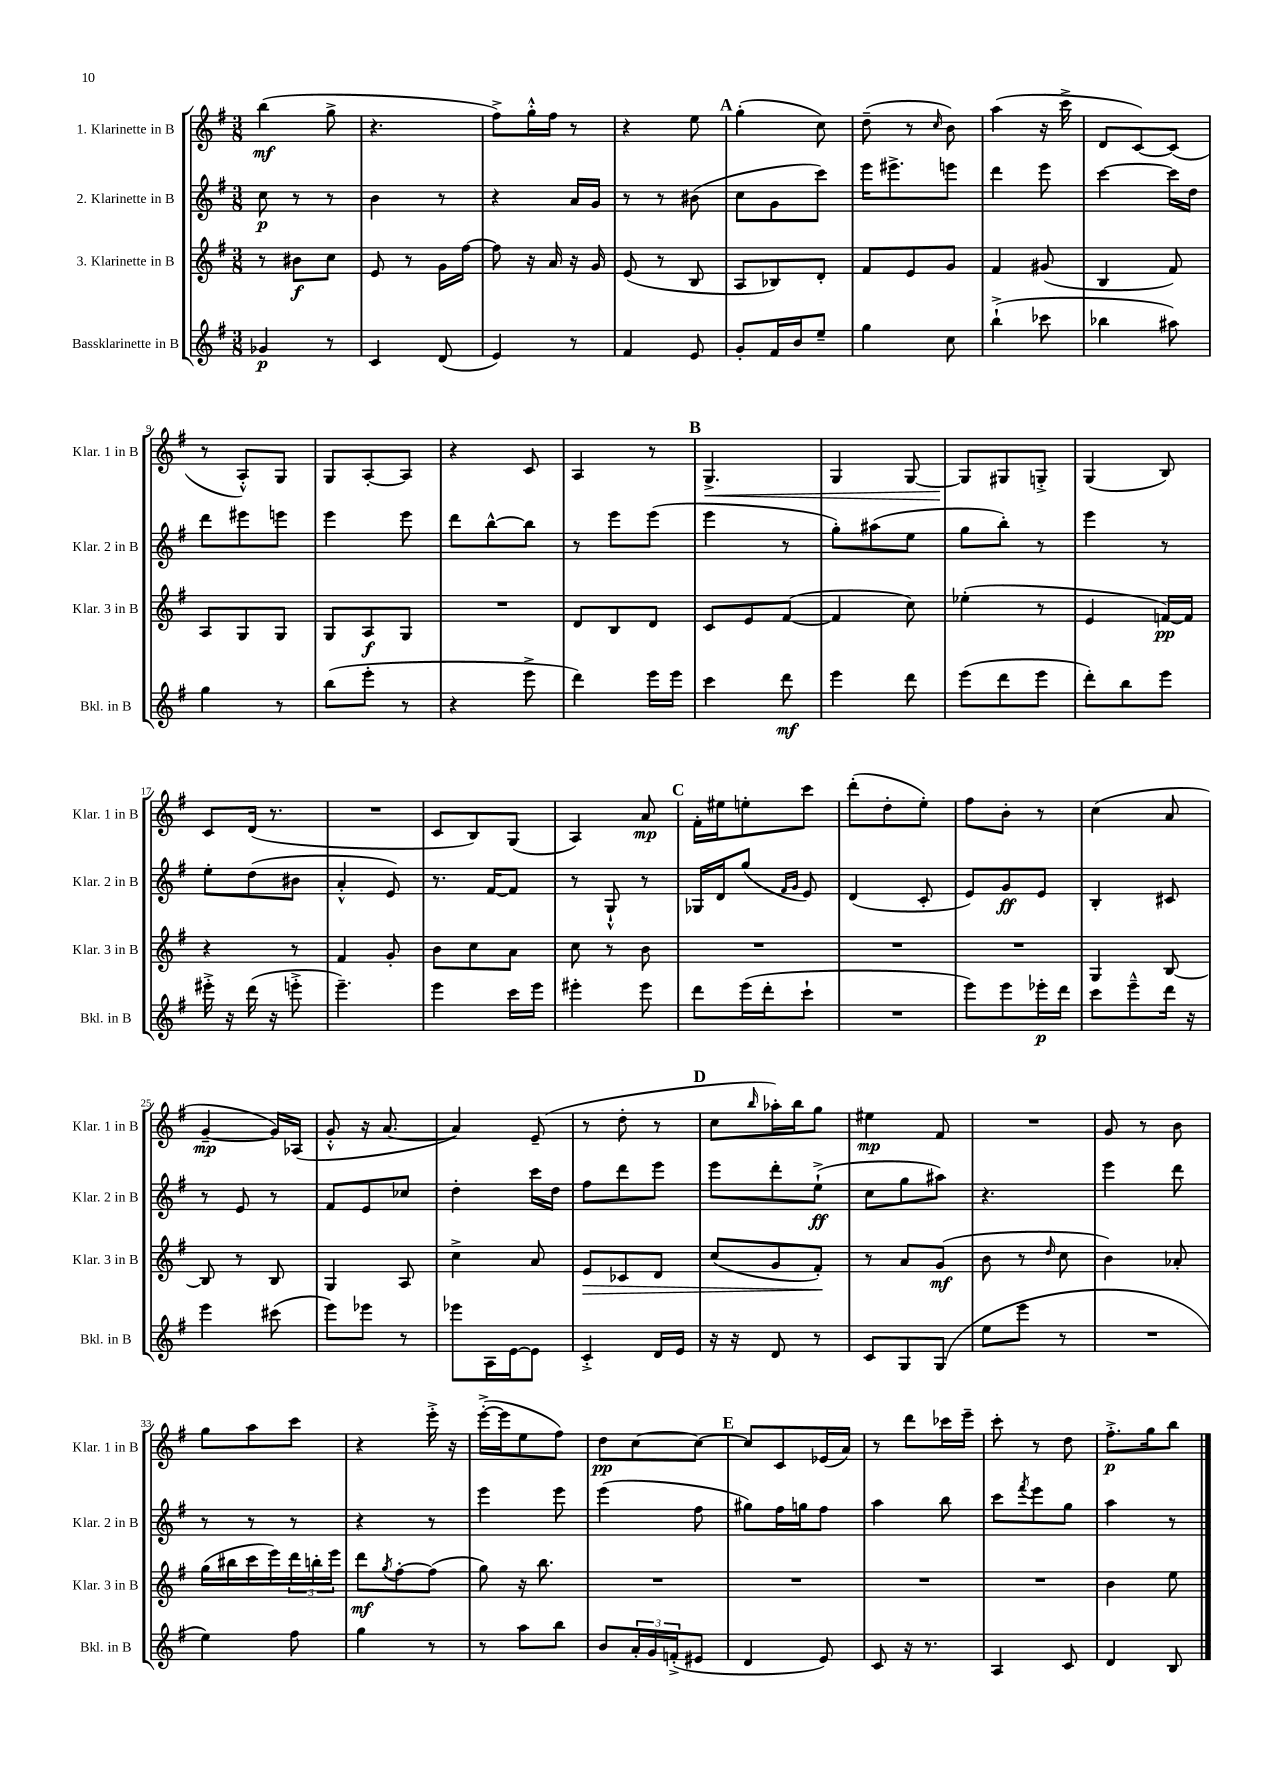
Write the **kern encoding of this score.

**kern	**dynam	**kern	**dynam	**kern	**dynam	**kern	**dynam
*part4	*part4	*part3	*part3	*part2	*part2	*part1	*part1
*staff4	*staff4	*staff3	*staff3	*staff2	*staff2	*staff1	*staff1
*I"Bassklarinette in B	*	*I"3. Klarinette in B	*	*I"2. Klarinette in B	*	*I"1. Klarinette in B	*
*I'Bkl. in B	*	*I'Klar. 3 in B	*	*I'Klar. 2 in B	*	*I'Klar. 1 in B	*
*clefG2	*	*clefG2	*	*clefG2	*	*clefG2	*
*k[f#]	*	*k[f#]	*	*k[f#]	*	*k[f#]	*
*M3/8	*	*M3/8	*	*M3/8	*	*M3/8	*
=1	=1	=1	=1	=1	=1	=1	=1
4g-X/	p	8r	.	8cc\	p	(4bb\	mf
.	.	8b#X\L	f	8r	.	.	.
8r	.	8cc\J	.	8r	.	8gg^\	.
=2	=2	=2	=2	=2	=2	=2	=2
4c/	.	8e/	.	4b\	.	4.r	.
.	.	8r	.	.	.	.	.
(8d/	.	16g\LL	.	8r	.	.	.
.	.	[16ff#\JJ	.	.	.	.	.
=3	=3	=3	=3	=3	=3	=3	=3
4e/)	.	8ff#\]	.	4r	.	8ff#^\L)	.
.	.	16r	.	.	.	16gg'^^\L	.
.	.	16a/	.	.	.	16ff#\JJ	.
8r	.	16r	.	16a/LL	.	8r	.
.	.	16g/	.	16g/JJ	.	.	.
=4	=4	=4	=4	=4	=4	=4	=4
4f#/	.	(8e/	.	8r	.	4r	.
.	.	8r	.	8r	.	.	.
8e/	.	8B/	.	(8b#X\	.	8ee\	.
!!LO:REH:place=s1:t=A
=5	=5	=5	=5	=5	=5	=5	=5
8g'/L	.	8A/L	.	8cc\L	.	(4gg'\	.
16f#/L	.	8B-X/)	.	8g\	.	.	.
16b/J	.	.	.	.	.	.	.
8ee~/J	.	8d'/J	.	8ccc\J)	.	8cc\)	.
=6	=6	=6	=6	=6	=6	=6	=6
4gg\	.	8f#/L	.	16eee\KL	.	(8dd~\	.
.	.	.	.	8.eee#X^\	.	.	.
.	.	8e/	.	.	.	8r	.
.	.	.	.	.	.	16qqcc/	.
8cc\	.	8g/J	.	8eeen\J	.	8b\)	.
=7	=7	=7	=7	=7	=7	=7	=7
(4bb`^\	.	4f#/	.	4ddd\	.	(4aa\	.
8ccc-X\	.	(8g#X/	.	8eee\	.	16r	.
.	.	.	.	.	.	16ccc^\	.
=8	=8	=8	=8	=8	=8	=8	=8
4bb-X\	.	4B/	.	[4ccc\	.	8d/L	.
.	.	.	.	.	.	[8c/)	.
8aa#X\)	.	8f#/)	.	16ccc\LL]	.	(8c/J]	.
.	.	.	.	16dd\JJ	.	.	.
!!LO:LB:g=z
=9	=9	=9	=9	=9	=9	=9	=9
4gg\	.	8A/L	.	8ddd\L	.	8r	.
.	.	8G/	.	8eee#X\	.	8A'^^/L)	.
8r	.	8G/J	.	8eeen\J	.	8G/J	.
=10	=10	=10	=10	=10	=10	=10	=10
(8bb\L	.	8G/L	.	4eee\	.	8G/L	.
8eee'\J	.	8A/	f	.	.	[8A'/	.
8r	.	8G/J	.	8eee\	.	8A/J]	.
=11	=11	=11	=11	=11	=11	=11	=11
4r	.	4.r	.	8ddd\L	.	4r	.
.	.	.	.	[8bb^^\	.	.	.
8eee^\	.	.	.	8bb\J]	.	8c/	.
=12	=12	=12	=12	=12	=12	=12	=12
4ddd\)	.	8d/L	.	8r	.	4A/	.
.	.	8B/	.	8eee\L	.	.	.
16eee\LL	.	8d/J	.	(8eee\J	.	8r	.
16eee\JJ	.	.	.	.	.	.	.
!!LO:REH:place=s1:t=B
=13	=13	=13	=13	=13	=13	=13	=13
!	!	!	!	!	!	!	!LO:HP:b
4ccc\	.	8c/L	.	4eee\	.	4.G^/	<
.	.	8e/	.	.	.	.	.
8ddd\	mf	([8f#/J	.	8r	.	.	.
=14	=14	=14	=14	=14	=14	=14	=14
4eee\	.	4f#/]	.	8gg'\L)	.	4G/	.
.	.	.	.	(8aa#X\	.	.	.
8ddd\	.	8cc\)	.	8ee\J	.	[8G/	.
=15	=15	=15	=15	=15	=15	=15	=15
(8eee\L	.	(4ee-X'\	.	8gg\L	.	8G/L]	.
8ddd\	.	.	.	8bb'\J)	.	8G#X/	[
8eee\J	.	8r	.	8r	.	8Gn'^/J	.
=16	=16	=16	=16	=16	=16	=16	=16
8ddd'\L)	.	4e/	.	4eee\	.	(4G/	.
8bb\	.	.	.	.	.	.	.
8eee\J	.	[16fn/LL)	pp	8r	.	8B/)	.
.	.	16f/JJ]	.	.	.	.	.
!!LO:LB:g=z
=17	=17	=17	=17	=17	=17	=17	=17
16eee#X'^\	.	4r	.	8ee'\L	.	8c/L	.
16r	.	.	.	.	.	.	.
(16ddd\	.	.	.	(8dd\	.	(16d/Jk	.
16r	.	.	.	.	.	8.r	.
8eeen'^\	.	8r	.	8b#X\J	.	.	.
=18	=18	=18	=18	=18	=18	=18	=18
4.eee~\)	.	4f#/	.	4a'^^/	.	4.r	.
.	.	8g'/	.	8e/)	.	.	.
=19	=19	=19	=19	=19	=19	=19	=19
4eee\	.	8b\L	.	8.r	.	8c/L	.
.	.	8cc\	.	.	.	8B/)	.
.	.	.	.	[16f#/KL	.	.	.
16ccc\LL	.	8a\J	.	8f#/J]	.	(8G/J	.
16eee\JJ	.	.	.	.	.	.	.
=20	=20	=20	=20	=20	=20	=20	=20
4eee#X'\	.	8cc\	.	8r	.	4A/)	.
.	.	8r	.	8G`^^/	.	.	.
8eee#\	.	8b\	.	8r	.	8a/	mp
!!LO:REH:place=s1:t=C
=21	=21	=21	=21	=21	=21	=21	=21
8ddd\L	.	4.r	.	16G-X/LL	.	16f#'\LL	.
.	.	.	.	16d/J	.	16ee#X\J	.
(16eee\L	.	.	.	(8gg/J	.	8een'\	.
16ddd'\J	.	.	.	.	.	.	.
.	.	.	.	16qqf#/LL	.	.	.
.	.	.	.	16qqg/JJ	.	.	.
8ccc`\J	.	.	.	8e/)	.	8ccc\J	.
=22	=22	=22	=22	=22	=22	=22	=22
4.r	.	4.r	.	(4d/	.	(8ddd'\L	.
.	.	.	.	.	.	8dd'\	.
.	.	.	.	8c'/	.	8ee'\J)	.
=23	=23	=23	=23	=23	=23	=23	=23
8eee\L)	.	4.r	.	8e/L)	.	8ff#\L	.
8eee\	.	.	.	8g/	ff	8b'\J	.
16eee-X'\L	p	.	.	8e/J	.	8r	.
16ddd\JJ	.	.	.	.	.	.	.
=24	=24	=24	=24	=24	=24	=24	=24
8ccc\L	.	4G/	.	4B'/	.	(4cc\	.
8eee~^^\	.	.	.	.	.	.	.
16ddd\Jk	.	[8B/	.	8c#X/	.	8a/	.
16r	.	.	.	.	.	.	.
!!LO:LB:g=z
=25	=25	=25	=25	=25	=25	=25	=25
4eee\	.	8B/]	.	8r	.	[4g~/	mp
.	.	8r	.	8e/	.	.	.
(8ccc#X\	.	8B/	.	8r	.	16g/LL])	.
.	.	.	.	.	.	(16A-X/JJ	.
=26	=26	=26	=26	=26	=26	=26	=26
8eee\L)	.	4G/	.	8f#/L	.	8g'^^/	.
8eee-X\J	.	.	.	8e/	.	16r	.
.	.	.	.	.	.	[8.a/	.
8r	.	8A/	.	8cc-X/J	.	.	.
=27	=27	=27	=27	=27	=27	=27	=27
8eee-X\L	.	4cc^\	.	4dd'\	.	4a/])	.
16A\L	.	.	.	.	.	.	.
[16e\J	.	.	.	.	.	.	.
8e\J]	.	8a/	.	16ccc\LL	.	(8e~/	.
.	.	.	.	16dd\JJ	.	.	.
=28	=28	=28	=28	=28	=28	=28	=28
!	!	!	!LO:HP:b	!	!	!	!
4c'^/	.	8e/L	>	8ff#\L	.	8r	.
.	.	8c-X/	.	8ddd\	.	8dd'\	.
16d/LL	.	8d/J	.	8eee\J	.	8r	.
16e/JJ	.	.	.	.	.	.	.
!!LO:REH:place=s1:t=D
=29	=29	=29	=29	=29	=29	=29	=29
16r	.	(8cc/L	.	8eee\L	.	8cc\L	.
16r	.	.	.	.	.	.	.
.	.	.	.	.	.	16qqbb/	.
8d/	.	8g/	.	8ddd'\	.	16aa-X'\L)	.
.	.	.	.	.	.	16bb\J	.
8r	.	8f#'/J)	.	(8ee`^\J	ff	8gg\J	.
.	.	.	]	.	.	.	.
=30	=30	=30	=30	=30	=30	=30	=30
8c/L	.	8r	.	8cc\L	.	4ee#X\	mp
8G/	.	8a/L	.	8gg\	.	.	.
(8G/J	.	(8g/J	mf	8aa#X\J)	.	8f#/	.
=31	=31	=31	=31	=31	=31	=31	=31
8ee\L	.	8b\	.	4.r	.	4.r	.
8eee\J	.	8r	.	.	.	.	.
.	.	16qqdd/	.	.	.	.	.
8r	.	8cc\	.	.	.	.	.
=32	=32	=32	=32	=32	=32	=32	=32
4.r	.	4b\)	.	4eee\	.	8g/	.
.	.	.	.	.	.	8r	.
.	.	8a-X'/	.	8ddd\	.	8b\	.
!!LO:LB:g=z
=33	=33	=33	=33	=33	=33	=33	=33
4ee\)	.	(16gg\LL	.	8r	.	8gg\L	.
.	.	16bb#X\	.	.	.	.	.
.	.	16ccc\	.	8r	.	8aa\	.
.	.	16eee\)	.	.	.	.	.
8ff#\	.	24ddd\	.	8r	.	8ccc\J	.
.	.	24bbn'\	.	.	.	.	.
.	.	24eee\JJ	.	.	.	.	.
=34	=34	=34	=34	=34	=34	=34	=34
4gg\	.	8ddd\L	mf	4r	.	4r	.
.	.	8qgg/	.	.	.	.	.
.	.	[8ff#'\	.	.	.	.	.
8r	.	(8ff#\J]	.	8r	.	16eee'^\	.
.	.	.	.	.	.	16r	.
=35	=35	=35	=35	=35	=35	=35	=35
8r	.	8gg\)	.	4eee\	.	([16eee'^\LL	.
.	.	.	.	.	.	16eee\J]	.
8aa\L	.	16r	.	.	.	8ee\	.
.	.	8.bb\	.	.	.	.	.
8bb\J	.	.	.	8eee\	.	8ff#\J)	.
=36	=36	=36	=36	=36	=36	=36	=36
8b/L	.	4.r	.	(4eee\	.	8dd\L	pp
24a'/L	.	.	.	.	.	[8cc\	.
24g/	.	.	.	.	.	.	.
(24fn'^/J	.	.	.	.	.	.	.
8e#X/J	.	.	.	8ff#\	.	8cc\J_	.
!!LO:REH:place=s1:t=E
=37	=37	=37	=37	=37	=37	=37	=37
4d/	.	4.r	.	8gg#X\L)	.	8cc/L]	.
.	.	.	.	16ff#\L	.	8c/	.
.	.	.	.	16ggn\J	.	.	.
8e/)	.	.	.	8ff#\J	.	(16e-X/L	.
.	.	.	.	.	.	16a/JJ)	.
=38	=38	=38	=38	=38	=38	=38	=38
8c/	.	4.r	.	4aa\	.	8r	.
16r	.	.	.	.	.	8ddd\L	.
8.r	.	.	.	.	.	.	.
.	.	.	.	8bb\	.	16ccc-X\L	.
.	.	.	.	.	.	16eee~\JJ	.
=39	=39	=39	=39	=39	=39	=39	=39
4A/	.	4.r	.	8ccc\L	.	8ccc'\	.
.	.	.	.	8qfff#/	.	.	.
.	.	.	.	8eee\	.	8r	.
8c/	.	.	.	8gg\J	.	8dd\	.
=40	=40	=40	=40	=40	=40	=40	=40
4d/	.	4b\	.	4aa\	.	8.ff#'^\L	p
.	.	.	.	.	.	16gg\k	.
8B/	.	8ee\	.	8r	.	8bb\J	.
==	==	==	==	==	==	==	==
*-	*-	*-	*-	*-	*-	*-	*-
